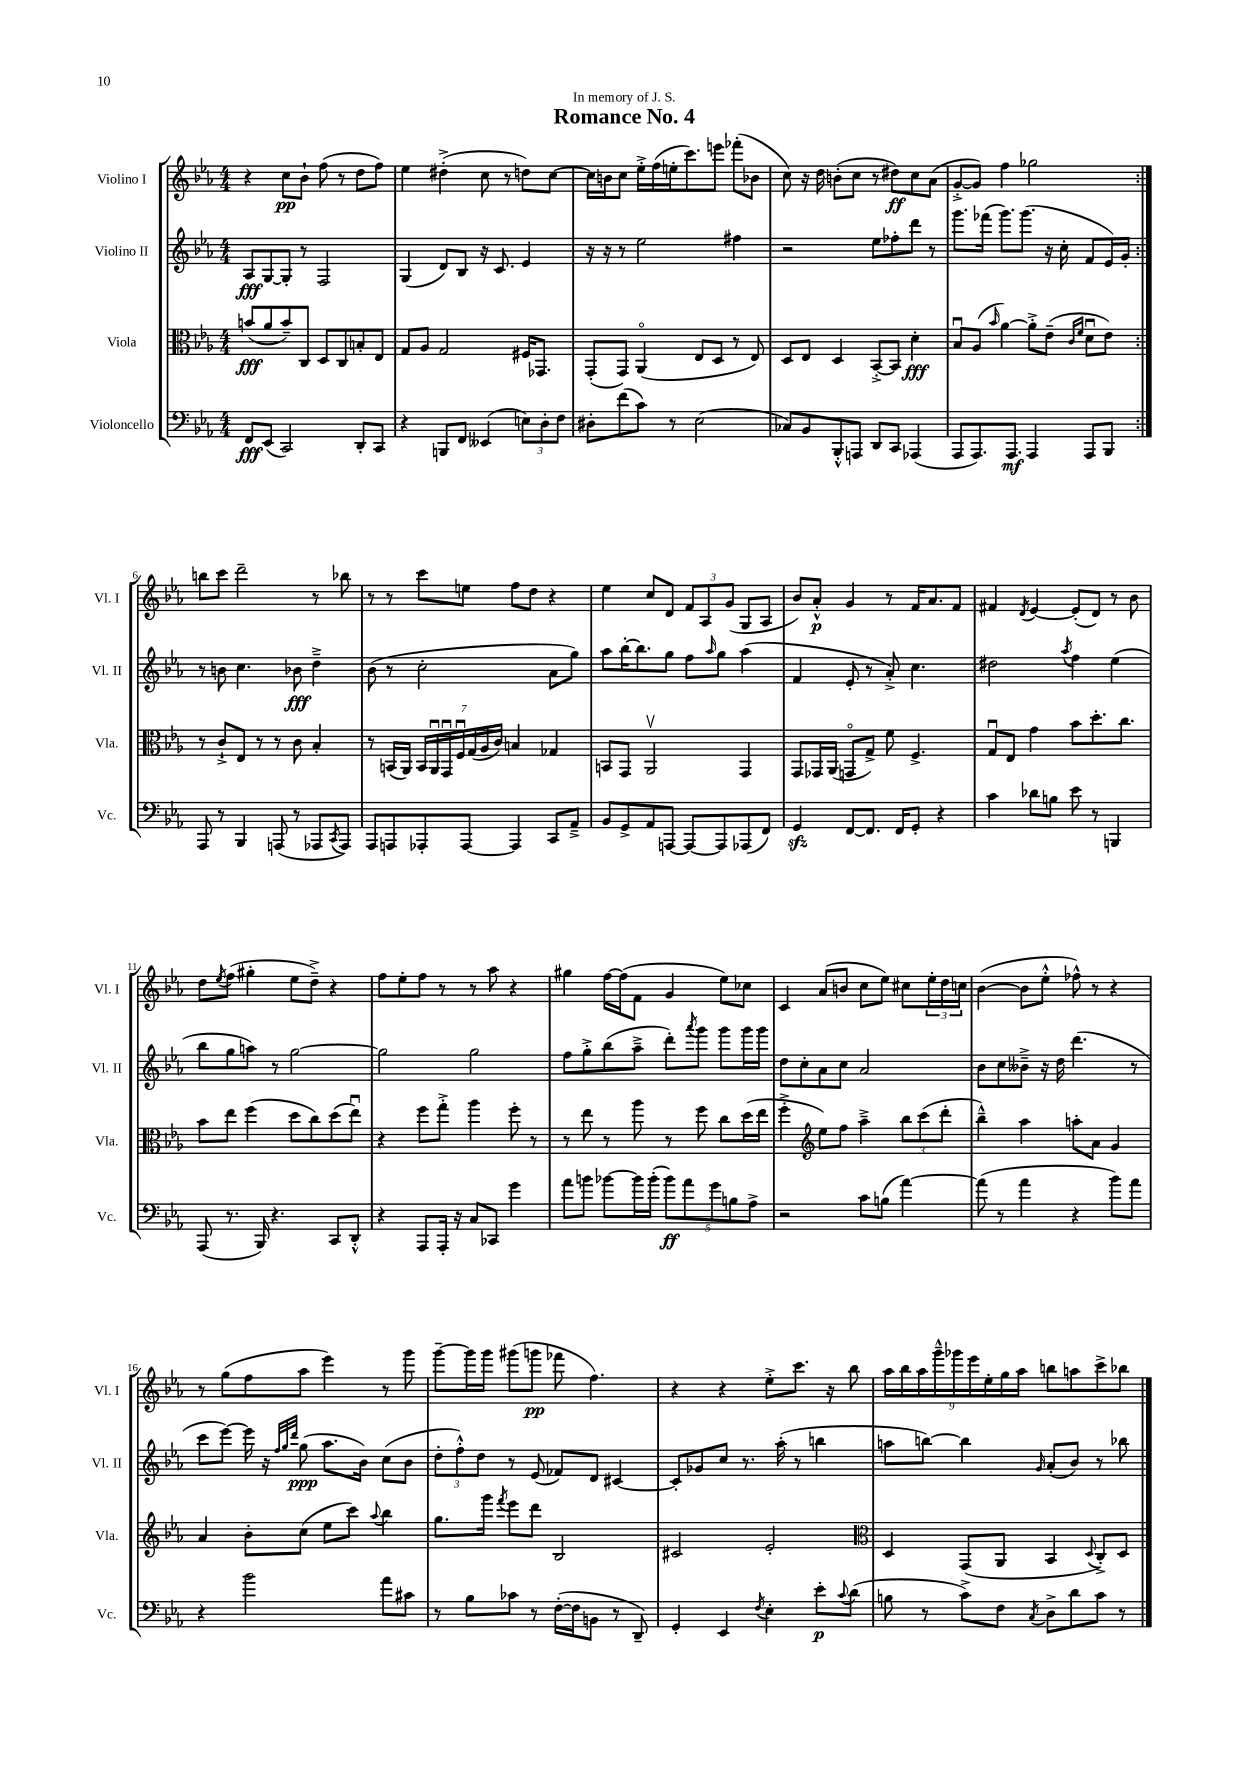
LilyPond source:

\header { title = "Romance No. 4" dedication = "In memory of J. S." }
<<
\new StaffGroup <<
\new Staff = "s0" \with { instrumentName = "Violino I" shortInstrumentName = "Vl. I" } {
    \clef treble \key ees \major \numericTimeSignature \time 4/4
    \repeat volta 2 { r4 c''8\pp bes'8-! f''8( r8 d''8 f''8) |
    ees''4 dis''4-.->( c''8 r8 d''8) c''8~ |
    c''16 b'16 c''8 ees''16-.-> f''16( e''16-. c'''8.) e'''8 fes'''8-.( bes'8 |
    c''8) r16 d''16 b'8-.( c''8 r8 dis''8\ff) c''8 aes'8( |
    g'8~-.-> g'8) f''4 ges''2 | }
    b''8 c'''8 d'''2-- r8 bes''8 |
    r8 r8 c'''8 e''8 f''8 d''8 r4 |
    ees''4 c''8 d'8 \tuplet 3/2 { f'8 aes8 g'8( } g8 aes8 |
    bes'8) aes'8-.-^\p g'4 r8 f'16 aes'8. f'8 |
    fis'4 \acciaccatura { d'8 } ees'4~ ees'8-.( d'8) r8 bes'8 |
    d''8 \acciaccatura { ees''8 } f''8( gis''4-. ees''8 d''8--->) r4 |
    f''8 ees''8-. f''8 r8 r8 aes''8 r4 |
    gis''4 f''16~ f''16( f'8 g'4 ees''8) ces''8 |
    c'4 aes'8( b'8 c''8 ees''8) cis''8 \tuplet 3/2 { ees''16-. d''16 c''16 } |
    bes'4~( bes'8 ees''8-.-^ fes''8-^) r8 r4 |
    r8 g''8( f''8 aes''8 ees'''4) r8 g'''8 |
    g'''8~-- g'''16 g'''16 gis'''8( g'''8\pp fes'''8 f''4.) |
    r4 r4 ees''8-.-> c'''8. r16 bes''8 |
    \tuplet 9/8 { aes''16 bes''16 aes''16 g'''16---^ ges'''16 ees'''16 ees''16-. g''16 aes''16 } b''8 a''8 c'''8-> bes''8 \bar "|." |
}
\new Staff = "s1" \with { instrumentName = "Violino II" shortInstrumentName = "Vl. II" } {
    \clef treble \key ees \major \numericTimeSignature \time 4/4
    \repeat volta 2 { aes8\fff g8~ g8-. r8 f2 |
    g4( d'8) bes8 r16 c'8. ees'4 |
    r16 r16 r8 ees''2 fis''4 |
    r2 ees''8 fes''8-. d'''8 r8 |
    g'''8. fes'''16( g'''8.) g'''8.( r16 c''16-. f'8 ees'16) g'16-. | }
    r8 b'8 c''4. bes'8\fff d''4---> |
    bes'8( r8 c''2-. aes'8 g''8) |
    aes''8 bes''16~-. bes''8. g''8 f''8 \grace { aes''16 } g''8 aes''4( |
    f'4 ees'8-. r8 aes'8-.->) c''4. |
    dis''2 \acciaccatura { aes''8 } f''4 ees''4( |
    bes''8 g''8 a''8) r8 g''2~ |
    g''2 g''2 |
    f''8 g''8-.-> bes''8( aes''8---> d'''8-.) \acciaccatura { aes'''8 } g'''8 g'''8 g'''16 g'''16 |
    d''8 c''8-. aes'8 c''8 aes'2 |
    bes'8 c''8 beses'8---> r16 d''16 d'''4.( r8 |
    c'''8 ees'''8~) ees'''16 r16 \grace { f''32 g''32 d'''32 } g''8\ppp( aes''8. bes'16) c''8( bes'8 |
    \tuplet 3/2 { d''8-. f''8-.-^) d''8 } r8 ees'8( fes'8) d'8 cis'4~ |
    cis'8-. ges'8 c''8 r8. aes''16-.( r8 b''4 |
    a''8 b''8~) b''4 \grace { g'16 } aes'8-.( bes'8) r8 bes''8 \bar "|." |
}
\new Staff = "s2" \with { instrumentName = "Viola" shortInstrumentName = "Vla." } {
    \clef alto \key ees \major \numericTimeSignature \time 4/4
    \repeat volta 2 { b'8\fff( aes'8 b'8--) c8 d8 c8 b8-. ees8 |
    g8 aes8 g2 fis16 ges,8. |
    g,8-.( g,8) aes,4\flageolet( ees8 d8 r8 ees8) |
    d8 ees8 d4 bes,8~-.-> bes,8 d'4-.\fff |
    bes8\downbow aes8( \grace { bes'16 } aes'4~) aes'8-.-> ees'8--( \grace { c'16 f'16 } d'8\downbow ees'8) | }
    r8 c'8-!-> ees8 r8 r8 c'8 bes4-. |
    r8 b,16( aes,16) \tuplet 7/4 { b,16 aes,16\downbow g,16\downbow f16\downbow g16( aes16 c'16) } b4 ges4 |
    b,8 g,8 aes,2\upbow g,4 |
    g,8 ges,16 aes,16( g,8\flageolet g8->) f'8 f4.-> |
    g8\downbow ees8 g'4 bes'8 d''8.-. c''8. |
    bes'8 ees''8 f''4( d''8 c''8) d''8( ees''8\downbow) |
    r4 f''8 g''8-.-> aes''4 f''8-. r8 |
    r8 ees''8 r8 aes''8 r8 f''8 c''8 d''16( ees''16 |
    f''4-.-> \clef treble ees''8) f''8 aes''4---> \tuplet 3/2 { bes''8 c'''8( d'''8-. } |
    bes''4---^) aes''4 a''8-. aes'8 g'4 |
    aes'4 bes'8-. c''8( ees''8 c'''8) \appoggiatura { aes''8 } bes''4 |
    g''8. g'''16 \acciaccatura { f'''8 } ees'''8 d'''8 bes2 |
    cis'2 ees'2-. |
    \clef alto d4 g,8( aes,8 bes,4 \appoggiatura { d8 } c8-.->) d8 \bar "|." |
}
\new Staff = "s3" \with { instrumentName = "Violoncello" shortInstrumentName = "Vc." } {
    \clef bass \key ees \major \numericTimeSignature \time 4/4
    \repeat volta 2 { f,8\fff ees,8( c,2) d,8-. c,8 |
    r4 b,,8 f,8 eeses,4( \tuplet 3/2 { e8) d8-. f8 } |
    dis8-. f'8( c'8) r8 ees2( |
    ces8) bes,8 bes,,8-.-^ a,,8 d,8 c,8 aes,,4( |
    aes,,8 aes,,8.) aes,,8.\mf aes,,4 aes,,8 bes,,8 | }
    aes,,8 r8 bes,,4 a,,8( r8 aes,,8 \acciaccatura { c,8 } aes,,8) |
    aes,,8 a,,8 aes,,8-. aes,,8~ aes,,4 c,8 aes,8---> |
    bes,8 g,8-> aes,8 a,,8~ a,,8~ a,,8 aes,,8( f,8) |
    g,4\sfz f,8~ f,8. f,16 g,8-. r4 |
    c'4 des'8 b8 ees'8 r8 b,,4 |
    aes,,8( r8. bes,,16) r4. c,8 d,8-.-^ |
    r4 aes,,8 aes,,16-. r16 c8 ces,8 g'4 |
    aes'8 b'8 bes'8~ bes'16 bes'16-.( \tuplet 5/4 { bes'8\ff) aes'8 g'8 b8 aes8-> } |
    r2 c'8 b8( aes'4~) |
    aes'8( r8 aes'4 r4 bes'8) aes'8 |
    r4 bes'2 aes'8 cis'8 |
    r8 bes8 ces'8 r8 f16~-.( f16 b,8 r8 d,8--) |
    g,4-. ees,4 \acciaccatura { f8 } ees4-. ees'8-.\p \appoggiatura { c'8 } d'8( |
    b8 r8 c'8->) f8 \acciaccatura { c8 } d8-> d'8 c'8 r8 \bar "|." |
}
>>
>>
